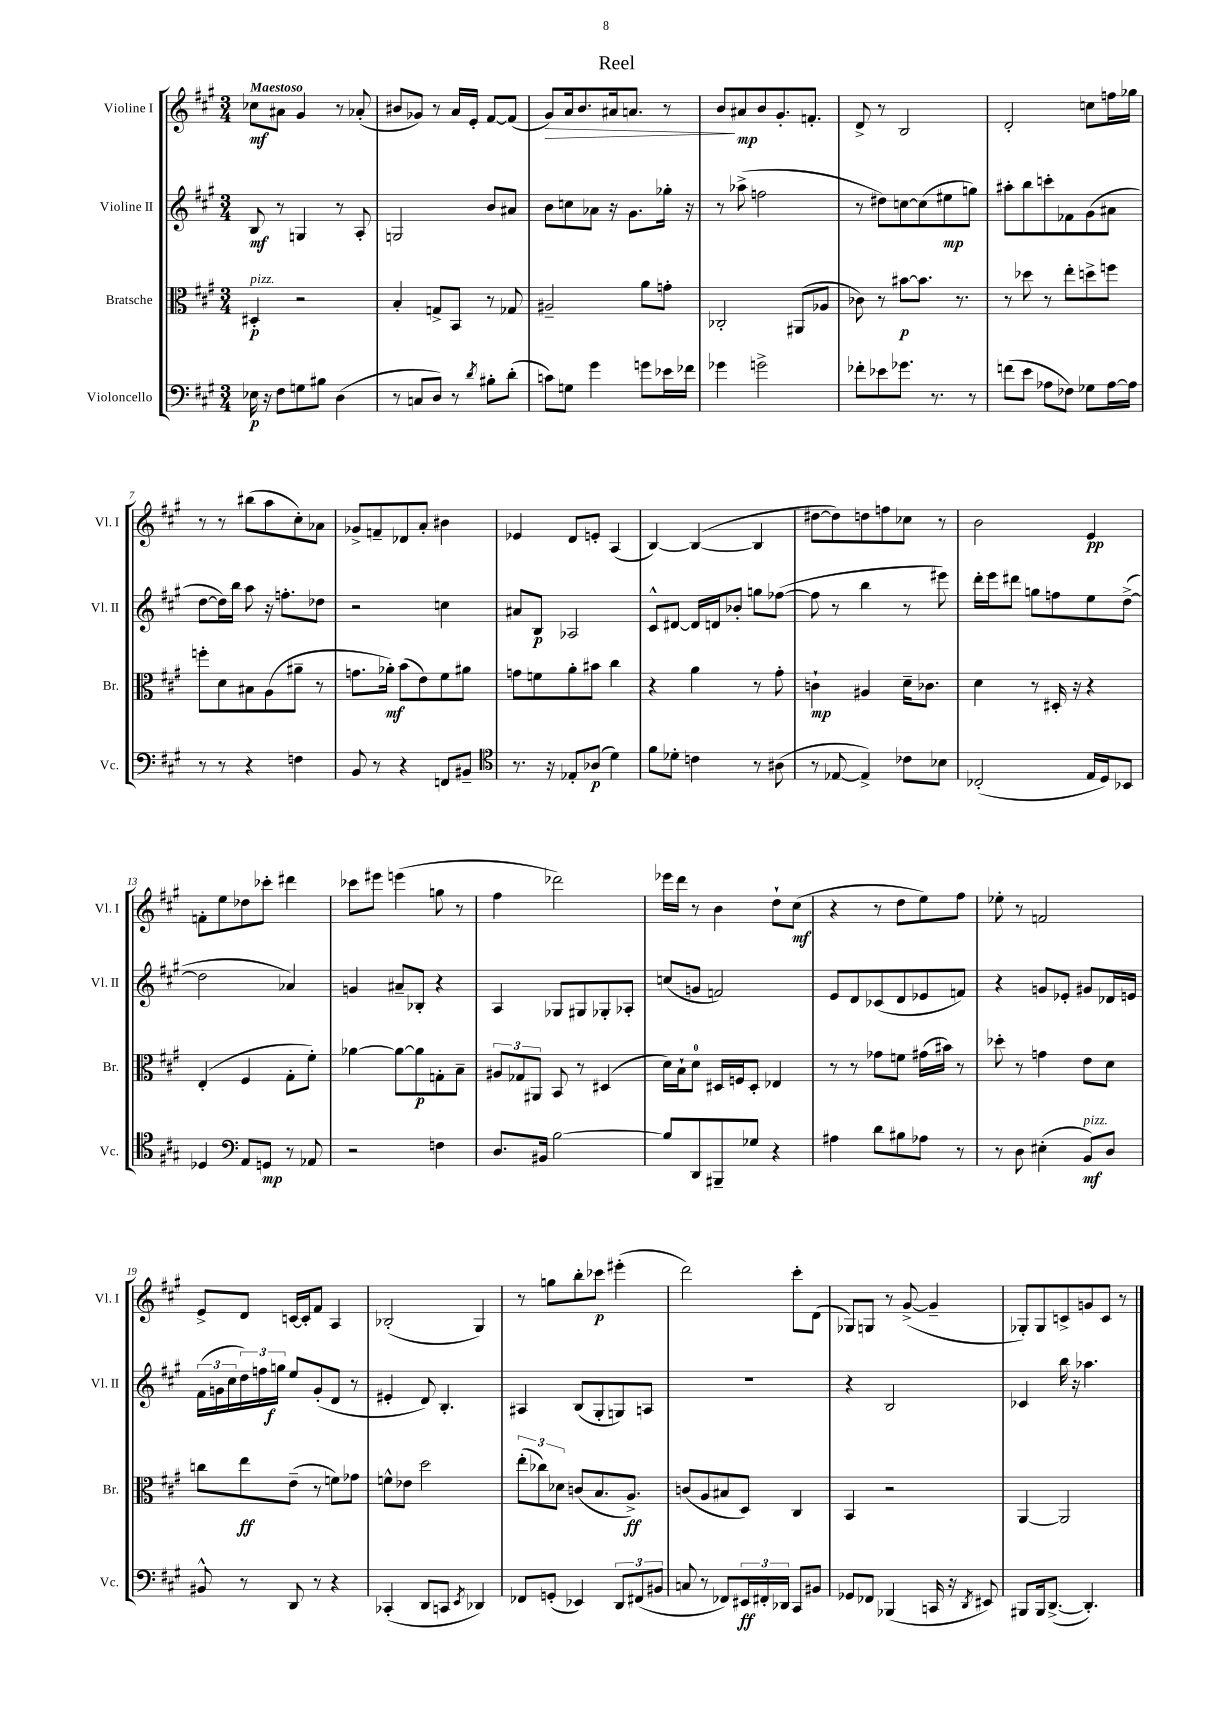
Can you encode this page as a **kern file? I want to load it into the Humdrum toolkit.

**kern	**dynam	**kern	**dynam	**kern	**dynam	**kern	**dynam
*part4	*part4	*part3	*part3	*part2	*part2	*part1	*part1
*staff4	*staff4	*staff3	*staff3	*staff2	*staff2	*staff1	*staff1
*I"Violoncello	*	*I"Bratsche	*	*I"Violine II	*	*I"Violine I	*
*I'Vc.	*	*I'Br.	*	*I'Vl. II	*	*I'Vl. I	*
*clefF4	*	*clefC3	*	*clefG2	*	*clefG2	*
*k[f#c#g#]	*	*k[f#c#g#]	*	*k[f#c#g#]	*	*k[f#c#g#]	*
*M3/4	*	*M3/4	*	*M3/4	*	*M3/4	*
=1	=1	=1	=1	=1	=1	=1	=1
!	!	!	!	!	!	!LO:TX:a:B:t=Maestoso	!
!	!	!LO:TX:a:i:t=pizz.	!	!	!	!	!
16E-X\	p	4D#X'/	p	8B/	mf	8cc-X\L	mf
16r	.	.	.	.	.	.	.
8F#\L	.	.	.	8r	.	8a#X\J	.
8Gn\	.	2r	.	4Gn/	.	4g#/	.
8B#X\J	.	.	.	.	.	.	.
(4D\	.	.	.	8r	.	8r	.
.	.	.	.	8A'/	.	(8a-X'/	.
=2	=2	=2	=2	=2	=2	=2	=2
8r	.	4B'/	.	2Gn/	.	8b#X/L	.
8Cn/L	.	.	.	.	.	8g-X/J)	.
8D/J)	.	8Gn^/L	.	.	.	8r	.
8r	.	8BB/J	.	.	.	16a/LL	.
.	.	.	.	.	.	16e'/JJ	.
8qd/	.	.	.	.	.	.	.
8B#X'\L	.	8r	.	8b/L	.	[8f#/L	.
(8d'\J	.	8G-X/	.	8a#X/J	.	(8f#/J]	.
=3	=3	=3	=3	=3	=3	=3	=3
!	!	!	!	!	!	!	!LO:HP:b
8cn\L)	.	2A#X~/	.	8b\L	.	8g#/L)	>
8Gn\J	.	.	.	8ccn\	.	16a/k	.
.	.	.	.	.	.	8.b/	.
4g#\	.	.	.	8a-X\J	.	.	.
.	.	.	.	16r	.	16a#X/k	.
.	.	.	.	8.g#\L	.	8.an/J	.
8gn\L	.	8a\L	.	.	.	.	.
16e-X\L	.	8gn'\J	.	16gg-X'\Jk	.	8r	.
16f-X\JJ	.	.	.	16r	.	.	.
=4	=4	=4	=4	=4	=4	=4	=4
4g-X\	.	2C-X'/	.	8r	.	8b/L	.
.	.	.	.	(8aa-X^\	.	8a#X/	] mp
2gn^\	.	.	.	2ffn\	.	8b/	.
.	.	.	.	.	.	8.g#'/	.
.	.	(8AA#X/L	.	.	.	.	.
.	.	.	.	.	.	8.fn'/J	.
.	.	8A-X/J	.	.	.	.	.
=5	=5	=5	=5	=5	=5	=5	=5
8f-X'\L	.	8c-X\)	.	8r	.	8d^/	.
8e-X\	.	8r	.	8dd#X\L)	.	8r	.
8.g-X\J	.	[8b#X\L	p	[8ccn\	.	2B/	.
.	.	8.b#\J]	.	(8cc\]	.	.	.
8.r	.	.	.	.	.	.	.
.	.	.	.	8ee#X\	mp	.	.
.	.	8.r	.	.	.	.	.
8r	.	.	.	8ggn\J)	.	.	.
=6	=6	=6	=6	=6	=6	=6	=6
(8fn\L	.	8r	.	8aa#X'\L	.	2d'/	.
8e\J	.	8dd-X\	.	8bb\	.	.	.
8A-X\L	.	8r	.	8cccn'\	.	.	.
8F-X\J)	.	8ee'\L	.	8f-X\	.	.	.
8G-X\L	.	8ddn^\	.	(8g#\	.	8ccn\L	.
[16A-\L	.	8ffn\J	.	8a#X\J	.	16ffn\L	.
16A-\JJ]	.	.	.	.	.	16gg-X\JJ	.
!!LO:LB:g=z
=7	=7	=7	=7	=7	=7	=7	=7
8r	.	8ffn'\L	.	[8dd\L	.	8r	.
8r	.	8d\	.	16dd\L])	.	8r	.
.	.	.	.	16bb\JJ	.	.	.
4r	.	8B#X\	.	8aa\	.	(8bb#X\L	.
.	.	(8A\	.	16r	.	8aa\	.
.	.	.	.	8.ffn'\L	.	.	.
4Fn\	.	8a#X~\J	.	.	.	8cc#'\)	.
.	.	8r	.	8dd-X\J	.	8a-X\J	.
=8	=8	=8	=8	=8	=8	=8	=8
8BB/	.	8.gn\L	.	2r	.	8g-X^/L	.
8r	.	.	.	.	.	8fn~/	.
.	.	16a-X'\Jk)	mf	.	.	.	.
4r	.	(8b\L	.	.	.	8d-X/	.
.	.	8e\)	.	.	.	8a'/J	.
8FFn/L	.	8f#\	.	4ccn\	.	4b#X\	.
8BB#X~/J	.	8a#X\J	.	.	.	.	.
=9	=9	=9	=9	=9	=9	=9	=9
*clefC4	*	*	*	*	*	*	*
8.r	.	8gn\L	.	8a#X/L	.	4e-X/	.
.	.	8fn\	.	8B/J	p	.	.
16r	.	.	.	.	.	.	.
8E-X'/L	.	8a'\	.	2A-X/	.	8d/L	.
(8A-X/J	p	8b#X\J	.	.	.	8en'/J	.
4d\)	.	4cc#\	.	.	.	(4A/	.
=10	=10	=10	=10	=10	=10	=10	=10
8f#\L	.	4r	.	8c#^^/L	.	[4B/)	.
8d-X'\J	.	.	.	[8d#X/J	.	.	.
4cn\	.	4a\	.	16d#/LL]	.	(4B/_	.
.	.	.	.	16dn/J	.	.	.
.	.	.	.	8b-X'/J	.	.	.
8r	.	8r	.	8ggn\L	.	4B/]	.
(8A#X\	.	8g#'\	.	([8ff-X\J	.	.	.
=11	=11	=11	=11	=11	=11	=11	=11
8r	.	4cn`\	mp	8ff-\]	.	[8dd#X\L	.
[8E-X/	.	.	.	8r	.	8dd#\])	.
4E-^/])	.	4A#X/	.	4bb\	.	8ddn\	.
.	.	.	.	.	.	8ffn\	.
8c-X\L	.	16d~\KL	.	8r	.	8cc-X\J	.
.	.	8.c-X\J	.	.	.	.	.
8B-X\J	.	.	.	8eee#X\)	.	8r	.
=12	=12	=12	=12	=12	=12	=12	=12
(2C-X'/	.	4d\	.	16ddd'\LL	.	2b\	.
.	.	.	.	16eee\J	.	.	.
.	.	.	.	8ddd#X\J	.	.	.
.	.	8r	.	8ggn\L	.	.	.
.	.	16D#X'/	.	8ffn\	.	.	.
.	.	16r	.	.	.	.	.
16E/LL	.	4r	.	8ee\	.	4e/	pp
16D/J)	.	.	.	.	.	.	.
8BB-X/J	.	.	.	([8dd^\J	.	.	.
!!LO:LB:g=z
=13	=13	=13	=13	=13	=13	=13	=13
4D-X/	.	(4E'/	.	2dd\]	.	8fn'\L	.
.	.	.	.	.	.	8ee\	.
*clefF4	*	*	*	*	*	*	*
8AA/L	.	4F#/	.	.	.	8dd-X\	.
8GGn/J	mp	.	.	.	.	8ccc-X'\J	.
8r	.	8G#'\L	.	4a-X/)	.	4ddd#X\	.
8AA-X/	.	8f#'\J)	.	.	.	.	.
=14	=14	=14	=14	=14	=14	=14	=14
2r	.	[4a-X\	.	4gn/	.	8ccc-X\L	.
.	.	.	.	.	.	8eee#X\J	.
.	.	8a-\L_	.	8a#X~/L	.	(4eeen\	.
.	.	8a-\]	p	8B-X'/J	.	.	.
4Fn\	.	8Gn'\	.	4r	.	8ggn\	.
.	.	8B~\J	.	.	.	8r	.
=15	=15	=15	=15	=15	=15	=15	=15
8.D/L	.	12A#X/L	.	4A/	.	4ff#\	.
.	.	12G-X/	.	.	.	.	.
.	.	12AA#X/J	.	.	.	.	.
16BB#X/Jk	.	.	.	.	.	.	.
[2B\	.	8BB/	.	8G-X/L	.	2ddd-X\)	.
.	.	8r	.	8G#X/	.	.	.
.	.	(4D#X/	.	8G-X'/	.	.	.
.	.	.	.	8A-X'/J	.	.	.
=16	=16	=16	=16	=16	=16	=16	=16
8B/L]	.	16d\LL)	.	(8ccn/L	.	16eee-X\LL	.
.	.	16B`\J	.	.	.	16ddd\JJ	.
8DD/	.	8d\J	.	8gn/J	.	8r	.
8BBB#X~/	.	16D#X/LL	.	2fn/)	.	4b\	.
.	.	16Fn/J	.	.	.	.	.
8G-X/J	.	8D#'/J	.	.	.	.	.
4r	.	4E-X/	.	.	.	8dd`\L	.
.	.	.	.	.	.	(8cc#\J	mf
=17	=17	=17	=17	=17	=17	=17	=17
4A#X\	.	8r	.	8e/L	.	4r	.
.	.	8r	.	8d/	.	.	.
8d\L	.	8g-X\L	.	(8c-X/	.	8r	.
8B#X\	.	8fn\J	.	8d/	.	8dd\L	.
8A-X\J	.	(16g#X\LL	.	8e-X/	.	8ee\)	.
.	.	16b#X\JJ)	.	.	.	.	.
8r	.	8r	.	8fn/J)	.	8ff#\J	.
=18	=18	=18	=18	=18	=18	=18	=18
8r	.	8dd-X'\	.	4r	.	8ee-X'\	.
8D\	.	8r	.	.	.	8r	.
(4E#X'\	.	4gn\	.	8gn/L	.	2fn/	.
.	.	.	.	8e-X'/J	.	.	.
!LO:TX:a:i:t=pizz.	!	!	!	!	!	!	!
8BB/L)	mf	8e\L	.	8g#X/L	.	.	.
8D/J	.	8d\J	.	16d-X/L	.	.	.
.	.	.	.	16en/JJ	.	.	.
!!LO:LB:g=z
=19	=19	=19	=19	=19	=19	=19	=19
8BB#X^^/	.	8ccn\L	.	(24f#\LL	.	8e^/L	.
.	.	.	.	24gn\	.	.	.
.	.	.	.	24cc#\	.	.	.
8r	.	8ee\	ff	24dd\)	.	8d/J	.
.	.	.	.	24ffn\	.	.	.
.	.	.	.	24ggn\JJ	f	.	.
8DD/	.	(8e~\J	.	8ee/L	.	[16cn/LL	.
.	.	.	.	.	.	16c'/J]	.
8r	.	8r	.	(8g'/	.	8f#/J	.
4r	.	8fn\L)	.	8d/J	.	4A/	.
.	.	8g-X\J	.	8r	.	.	.
=20	=20	=20	=20	=20	=20	=20	=20
(4CC-X'/	.	8fn^^\L	.	4e#X'/	.	(2B-X'/	.
.	.	8e-X\J	.	.	.	.	.
8DD/L	.	2dd\	.	8d/)	.	.	.
8CCn/J	.	.	.	4.B'/	.	.	.
8qEE/	.	.	.	.	.	.	.
4DD-X/)	.	.	.	.	.	4G#/)	.
=21	=21	=21	=21	=21	=21	=21	=21
8FF-X/L	.	(12ee'\L	.	4A#X/	.	8r	.
.	.	12cc-X\)	.	.	.	.	.
(8GGn'/J	.	.	.	.	.	8ggn\L	.
.	.	12d-X\J	.	.	.	.	.
4EE-X/)	.	(8cn/L	.	(8B/L	.	8bb'\	.
.	.	8.B/	.	8G#'/	.	8ccc-X\J	p
12DD/L	.	.	.	8Gn/)	.	(4eee#X'\	.
.	.	8.A^/J)	ff	.	.	.	.
(12FF#X/	.	.	.	.	.	.	.
.	.	.	.	8An/J	.	.	.
12BB#X/J	.	.	.	.	.	.	.
=22	=22	=22	=22	=22	=22	=22	=22
8Cn/	.	(8cn/L	.	2.r	.	2ddd\)	.
8r	.	8A/	.	.	.	.	.
8FF-X/L)	.	8B#X/	.	.	.	.	.
24EE#X/L	ff	8D/J)	.	.	.	.	.
24FF#X'/	.	.	.	.	.	.	.
24DD-X/JJ	.	.	.	.	.	.	.
8CC#/L	.	4C#/	.	.	.	8ccc#'\L	.
8BB#X/J	.	.	.	.	.	(8d\J	.
=23	=23	=23	=23	=23	=23	=23	=23
8GG-X/L	.	4BB/	.	4r	.	8G-X/L)	.
8FF-X/J	.	.	.	.	.	8Gn/J	.
(4BBB-X/	.	2r	.	2B/	.	8r	.
.	.	.	.	.	.	([8g#^/	.
16CCn/	.	.	.	.	.	4g#~/]	.
16r	.	.	.	.	.	.	.
8qDD/	.	.	.	.	.	.	.
8EE#X/)	.	.	.	.	.	.	.
=24	=24	=24	=24	=24	=24	=24	=24
8BBB#X/L	.	[4AA/	.	4c-X/	.	8G-X'/L)	.
16BBB#/k	.	.	.	.	.	8G-/	.
([8.DD^/J	.	.	.	.	.	.	.
.	.	2AA/]	.	16bb\	.	8cn^/	.
.	.	.	.	16r	.	.	.
4.DD'/])	.	.	.	4.aa-X\	.	8gn/	.
.	.	.	.	.	.	8c/J	.
.	.	.	.	.	.	8r	.
==	==	==	==	==	==	==	==
*-	*-	*-	*-	*-	*-	*-	*-
